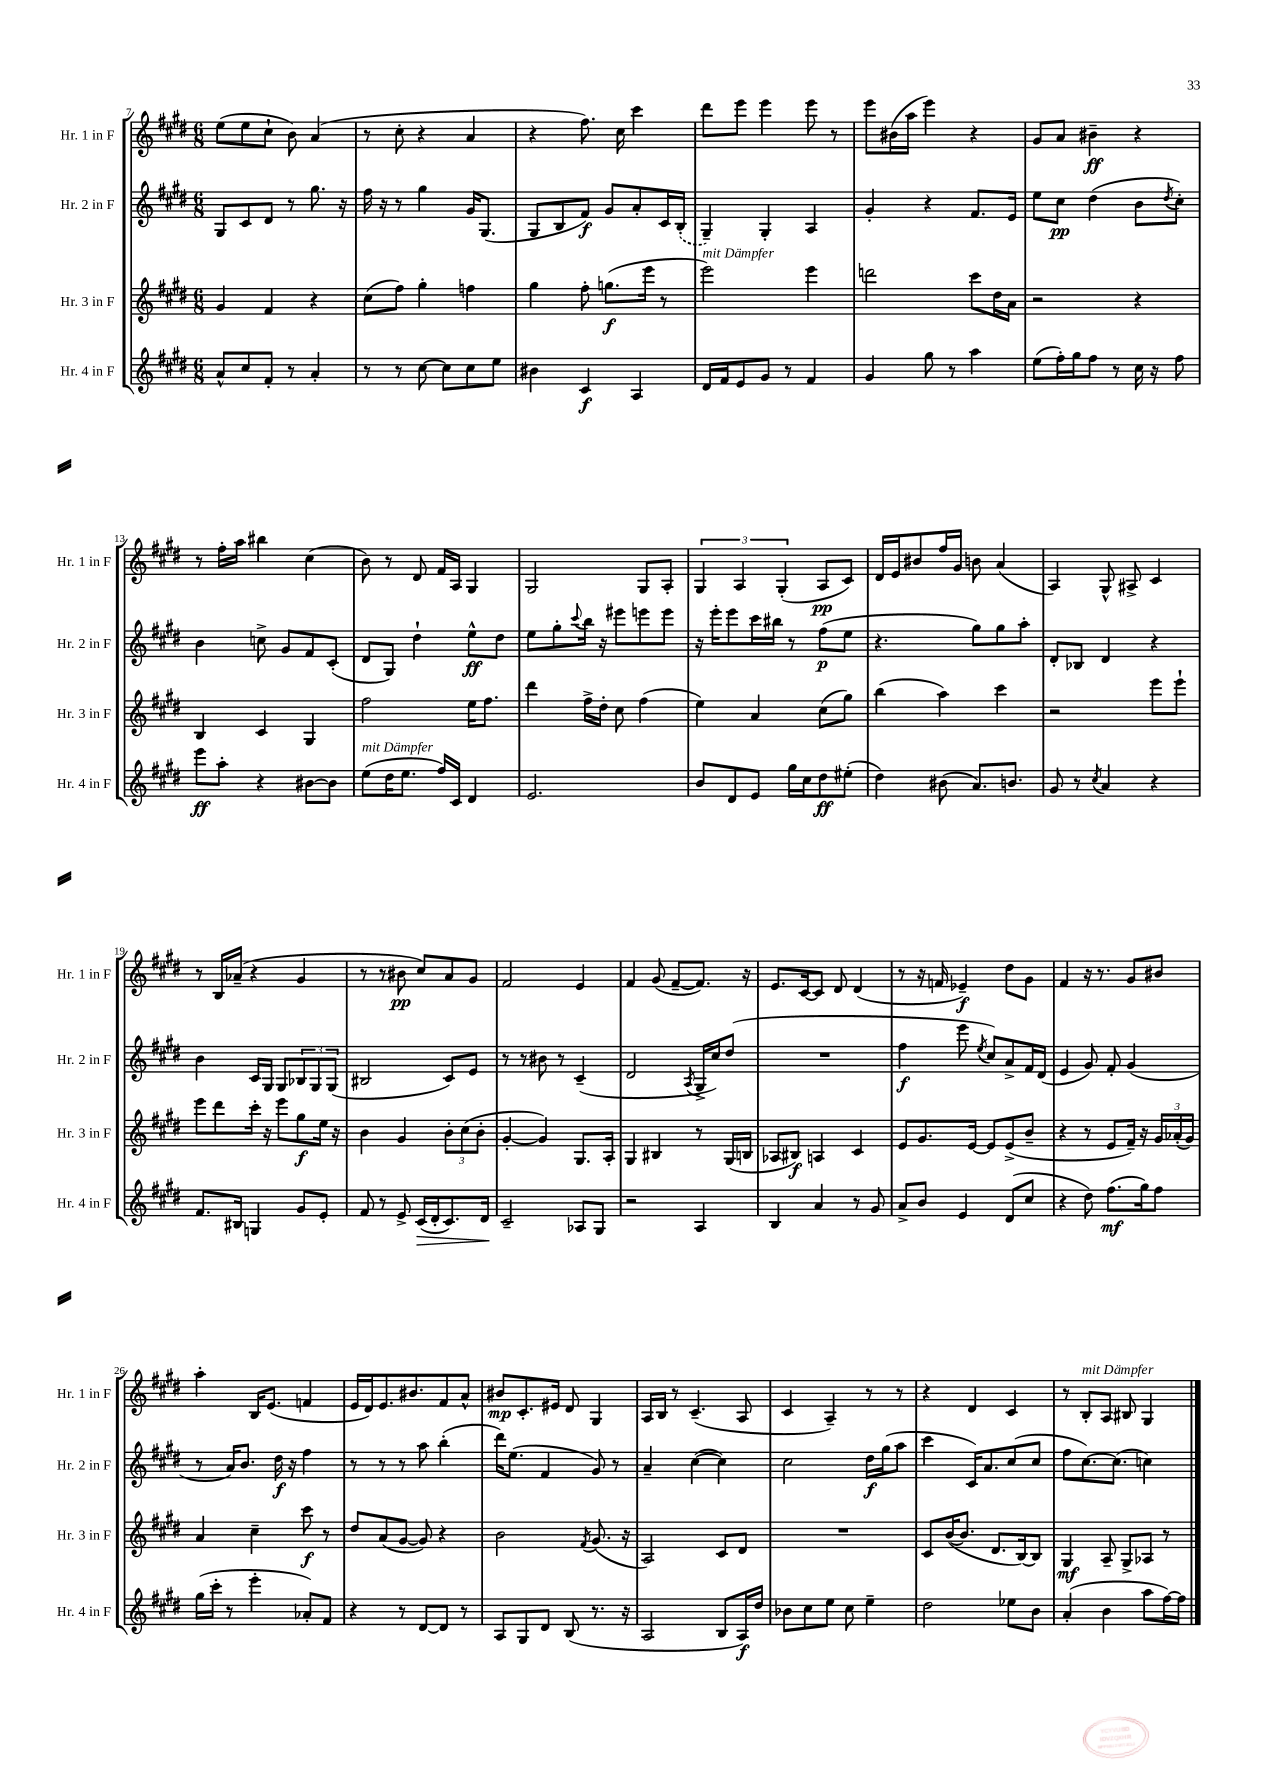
<<
\new StaffGroup <<
\new Staff = "s0" \with { instrumentName = "Hr. 1 in F" shortInstrumentName = "Hr. 1 in F" } {
    \clef treble \key e \major \numericTimeSignature \time 6/8
    e''8( e''8 cis''8-! b'8) a'4( |
    r8 cis''8-. r4 a'4 |
    r4 fis''8.) cis''16 cis'''4 |
    dis'''8 e'''8 e'''4 e'''8 r8 |
    e'''8 bis'16( a''16 e'''4) r4 |
    gis'8 a'8 bis'4--\ff r4 |
    r8 fis''16-. a''16 bis''4 cis''4( |
    b'8) r8 dis'8 fis'16 a16 gis4 |
    gis2 gis8 a8-. |
    \tuplet 3/2 { gis4 a4 gis4-.( } a8\pp cis'8) |
    dis'16 e'16 bis'8 fis''16 gis'16 b'8 a'4( |
    a4) gis8-^ ais8-> cis'4 |
    r8 b16 aes'16--( r4 gis'4 |
    r8 r8 bis'8\pp cis''8) a'8 gis'8 |
    fis'2 e'4 |
    fis'4 gis'8( fis'8~-- fis'8.) r16 |
    e'8. cis'16~ cis'8 dis'8 dis'4( |
    r8 r16 f'16 ees'4--\f) dis''8 gis'8 |
    fis'4 r16 r8. gis'8 bis'8 |
    a''4-. b16 e'8.( f'4 |
    e'16 dis'16) e'8. bis'8. fis'8 a'8-^ |
    bis'8\mp cis'8.-. eis'16 dis'8 gis4 |
    a16 b16 r8 cis'4.--( a8 |
    cis'4 a4--) r8 r8 |
    r4 dis'4 cis'4 |
    r8 b8-.^\markup { \italic "mit Dämpfer" } a8 bis8 gis4 \bar "|." |
}
\new Staff = "s1" \with { instrumentName = "Hr. 2 in F" shortInstrumentName = "Hr. 2 in F" } {
    \clef treble \key e \major \numericTimeSignature \time 6/8
    gis8 cis'8 dis'8 r8 gis''8. r16 |
    fis''16 r16 r8 gis''4 gis'16 gis8.( |
    gis8 b8 fis'8\f) gis'8 a'8-. cis'16 \once \slurDashed b16-.( |
    gis4--) gis4-. a4 |
    gis'4-. r4 fis'8. e'16 |
    e''8 cis''8\pp dis''4( b'8 \acciaccatura { dis''8 } cis''8-.) |
    b'4 c''8-> gis'8 fis'8 cis'8-.( |
    dis'8 gis8) dis''4-! e''8-^\ff dis''8 |
    e''8 gis''8-. \appoggiatura { cis'''8 } b''16 r16 eis'''8 e'''8 e'''8 |
    r16 e'''16-. e'''8 cis'''16 bis''16 r8 fis''8\p( e''8 |
    r4. gis''8) gis''8 a''8-. |
    dis'8-. bes8 dis'4 r4 |
    b'4 cis'16 gis16 gis8 \tuplet 3/2 { bes8 gis8 gis8( } |
    bis2 cis'8) e'8 |
    r8 r8 bis'8 r8 cis'4--( |
    dis'2 \acciaccatura { a8 } gis16-> cis''16) dis''8( |
    R2. |
    fis''4\f e'''8 \acciaccatura { e''8 } cis''8) a'8-> fis'16 dis'16( |
    e'4 gis'8) fis'8-. gis'4( |
    r8 a'16) b'8. dis''16\f r16 fis''4 |
    r8 r8 r8 a''8 b''4-.( |
    dis'''16) e''8.( fis'4 gis'8) r8 |
    a'4-- cis''4~( cis''4) |
    cis''2 dis''16\f gis''16( a''8 |
    cis'''4 cis'16) a'8. cis''8( cis''8 |
    fis''8 cis''8.~) cis''8.( c''4) \bar "|." |
}
\new Staff = "s2" \with { instrumentName = "Hr. 3 in F" shortInstrumentName = "Hr. 3 in F" } {
    \clef treble \key e \major \numericTimeSignature \time 6/8
    gis'4 fis'4 r4 |
    cis''8( fis''8) gis''4-. f''4 |
    gis''4 fis''8-. g''8.\f( e'''16 r8 |
    e'''2^\markup { \italic "mit Dämpfer" }) e'''4 |
    d'''2 cis'''8 dis''16 a'16 |
    r2 r4 |
    b4 cis'4 gis4 |
    fis''2 e''16 fis''8. |
    dis'''4 fis''16-> dis''16-. cis''8 fis''4( |
    e''4) a'4 cis''8( gis''8) |
    b''4( a''4) cis'''4 |
    r2 e'''8 e'''8-! |
    e'''8 dis'''8 cis'''16-. r16 e'''8 gis''8\f e''16 r16 |
    b'4 gis'4 \tuplet 3/2 { b'8-. cis''8( b'8-. } |
    gis'4~-. gis'4) gis8. a16-. |
    gis4 bis4 r8 gis16( b16 |
    aes8 bis8\f) a4 cis'4 |
    e'8 gis'8. e'16~ e'8 e'8->( b'8-- |
    r4 r8 e'8 fis'16--) r16 \tuplet 3/2 { gis'16 aes'16-.( gis'16) } |
    a'4 cis''4-- cis'''8\f r8 |
    dis''8 a'8( gis'8~ gis'8) r4 |
    b'2 \acciaccatura { fis'8 } gis'8.( r16 |
    a2) cis'8 dis'8 |
    R2. |
    cis'8 b'16~( b'8. dis'8. b16~) b8 |
    gis4\mf a8-- gis8-> aes8 r8 \bar "|." |
}
\new Staff = "s3" \with { instrumentName = "Hr. 4 in F" shortInstrumentName = "Hr. 4 in F" } {
    \clef treble \key e \major \numericTimeSignature \time 6/8
    a'8-^ cis''8 fis'8-. r8 a'4-. |
    r8 r8 cis''8~ cis''8 cis''8 e''8 |
    bis'4 cis'4\f a4 |
    dis'16 fis'16 e'8 gis'8 r8 fis'4 |
    gis'4 gis''8 r8 a''4 |
    e''8( fis''16-.) gis''16 fis''8 r8 cis''16 r16 fis''8 |
    e'''8\ff a''8-. r4 bis'8~ bis'8 |
    e''8^\markup { \italic "mit Dämpfer" }( dis''16 e''8. fis''16) cis'16 dis'4 |
    e'2. |
    b'8 dis'8 e'8 gis''16 cis''16 dis''8\ff eis''8-.( |
    dis''4) bis'8( a'8.) b'8. |
    gis'8 r8 \acciaccatura { cis''8 } a'4 r4 |
    fis'8. bis16 g4 gis'8 e'8-. |
    fis'8 r8 e'8-> cis'16\>( dis'16-. cis'8.) dis'16\! |
    cis'2-- aes8 gis8 |
    r2 a4 |
    b4 a'4 r8 gis'8 |
    a'8-> b'8 e'4 dis'8( cis''8 |
    r4 dis''8) fis''8.\mf( gis''16) fis''8 |
    gis''16( cis'''16-. r8 e'''4-. aes'8-.) fis'8 |
    r4 r8 dis'8~ dis'8 r8 |
    a8 gis8 dis'8 b8( r8. r16 |
    a2 b8 a16\f) dis''16 |
    bes'8 cis''8 e''8 cis''8 e''4-- |
    dis''2 ees''8 b'8 |
    a'4-.( b'4 a''8 fis''16~) fis''16 \bar "|." |
}
>>
>>
\layout { \context { \Score currentBarNumber = #7 } }
